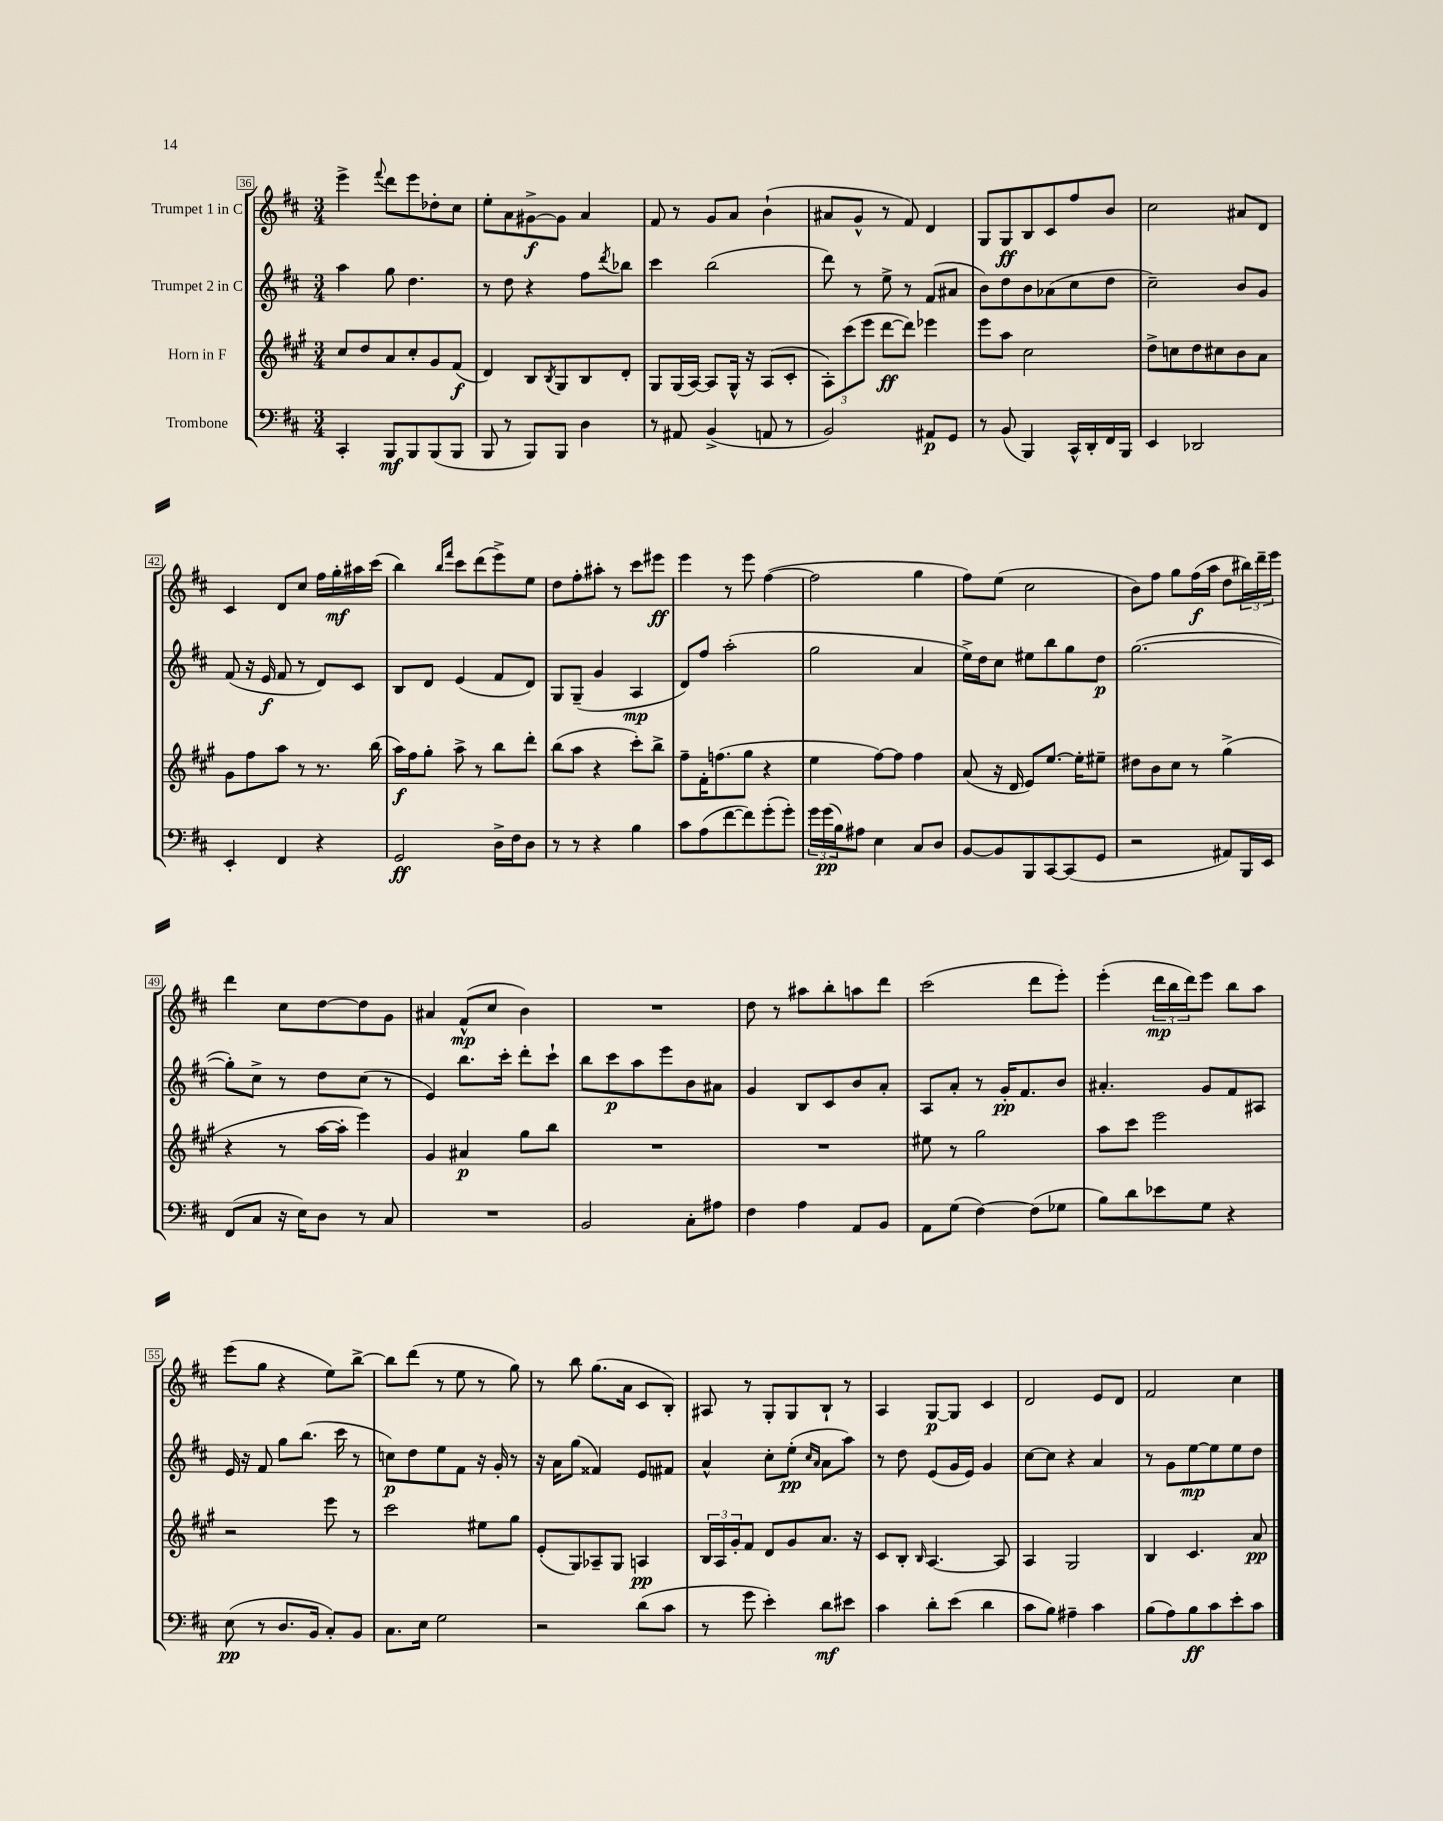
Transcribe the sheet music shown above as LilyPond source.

<<
\new StaffGroup <<
\new Staff = "s0" \with { instrumentName = "Trumpet 1 in C" } {
    \clef treble \key d \major \numericTimeSignature \time 3/4
    e'''4-> \appoggiatura { fis'''8 } d'''8 e'''8 des''8-. cis''8 |
    e''8-. a'8 gis'8~->\f gis'8 a'4 |
    fis'8 r8 g'8 a'8 b'4-!( |
    ais'8 g'8-^ r8 fis'8) d'4 |
    g8 g8\ff b8 cis'8 fis''8 b'8 |
    cis''2 ais'8 d'8 |
    cis'4 d'8 cis''8 fis''16 g''16-.\mf ais''16 cis'''16( |
    b''4) \grace { b''16 fis'''16 } cis'''8 d'''8( e'''8->) e''8 |
    d''8 fis''8-. ais''8-. r8 cis'''8 eis'''8\ff |
    e'''4 r8 e'''8 fis''4~( |
    fis''2 g''4 |
    fis''8) e''8( cis''2 |
    b'8) fis''8 g''8 fis''16\f( a''16 d''8 \tuplet 3/2 { bis''16) d'''16-- e'''16 } |
    d'''4 cis''8 d''8~ d''8 g'8 |
    ais'4 fis'8-^\mp( cis''8 b'4) |
    R2. |
    d''8 r8 ais''8 b''8-. a''8 d'''8 |
    cis'''2( d'''8 e'''8-.) |
    e'''4-.( \tuplet 3/2 { d'''16\mp b''16 d'''16) } e'''8 b''8 a''8 |
    e'''8( g''8 r4 e''8) b''8~-> |
    b''8 d'''8( r8 e''8 r8 g''8) |
    r8 b''8 g''8.( a'16 cis'8 b8-.) |
    ais8 r8 g8-. g8 b8-! r8 |
    a4 g8~\p g8 cis'4 |
    d'2 e'8 d'8 |
    fis'2 cis''4 \bar "|." |
}
\new Staff = "s1" \with { instrumentName = "Trumpet 2 in C" } {
    \clef treble \key d \major \numericTimeSignature \time 3/4
    a''4 g''8 d''4. |
    r8 d''8 r4 fis''8 \acciaccatura { d'''8 } bes''8 |
    cis'''4 b''2( |
    d'''8) r8 e''8-> r8 fis'8( ais'8 |
    b'8) d''8 b'8 aes'8( cis''8 d''8 |
    cis''2--) b'8 g'8 |
    fis'8( r16 e'16\f fis'8 r8 d'8) cis'8 |
    b8 d'8 e'4( fis'8 d'8) |
    g8 g8--( g'4 a4\mp |
    d'8) fis''8 a''2-.( |
    g''2 a'4 |
    e''16->) d''16 cis''8 eis''8 b''8 g''8 d''8\p |
    g''2.~( |
    g''8-.) cis''8-> r8 d''8 cis''8( r8 |
    e'4) b''8. cis'''16-. d'''8-. cis'''8-! |
    b''8 cis'''8\p a''8 e'''8 b'8 ais'8 |
    g'4 b8 cis'8 b'8 a'8-. |
    a8 a'8-. r8 g'16-.\pp fis'8. b'8 |
    ais'4.-. g'8 fis'8 ais8 |
    e'16 r16 fis'8 g''8 b''8.( cis'''16 r8 |
    c''8\p) d''8 e''8 fis'8 r16 g'16-. r8 |
    r16 a'16 g''8( fisis'4) e'8 fis'8 |
    a'4-^ cis''8-. e''8-.\pp( \grace { cis''16 a'16 } a'8 a''8) |
    r8 d''8 e'8( g'16 e'16) g'4 |
    cis''8~ cis''8 r4 a'4 |
    r8 g'8 e''8~\mp e''8 e''8 d''8 \bar "|." |
}
\new Staff = "s2" \with { instrumentName = "Horn in F" } {
    \clef treble \key a \major \numericTimeSignature \time 3/4
    cis''8 d''8 a'8 cis''8-. gis'8 fis'8\f( |
    d'4) b8 \acciaccatura { b8 } gis8 b8 d'8-. |
    gis8 gis16( a16~) a8 gis16-^ r16 a8( cis'8-. |
    \tuplet 3/2 { a8-.) cis'''8( e'''8 } d'''8~\ff d'''8) ees'''4 |
    e'''8 a''8 cis''2 |
    d''8-> c''8 d''8 cis''8 b'8 a'8 |
    gis'8 fis''8 a''8 r8 r8. b''16( |
    a''16\f) fis''16 gis''8-. a''8-> r8 b''8 d'''8-. |
    b''8( a''8 r4 cis'''8-.) b''8-> |
    fis''8-- fis'16-. f''8.( gis''8 r4 |
    e''4 fis''8~) fis''8 fis''4 |
    a'8( r16 d'16 e'8) e''8.~ e''16-. eis''8-- |
    dis''8 b'8 cis''8 r8 gis''4->( |
    r4 r8 a''16~ a''16-. e'''4) |
    gis'4 ais'4\p gis''8 b''8 |
    R2. |
    R2. |
    eis''8 r8 gis''2 |
    a''8 cis'''8 e'''2 |
    r2 e'''8 r8 |
    cis'''2 eis''8 gis''8 |
    e'8-.( gis8) aes8-- gis8 a4\pp |
    \tuplet 3/2 { b16 a16 gis'16-. } fis'8 d'8 gis'8 a'8. r16 |
    cis'8 b8-. \grace { b16 } a4.~ a8 |
    a4 gis2 |
    b4 cis'4. a'8\pp \bar "|." |
}
\new Staff = "s3" \with { instrumentName = "Trombone" } {
    \clef bass \key d \major \numericTimeSignature \time 3/4
    cis,4-. b,,8\mf b,,8 b,,8( b,,8 |
    b,,8 r8 b,,8) b,,8 d4 |
    r8 ais,8 b,4->( a,8 r8 |
    b,2) ais,8\p g,8 |
    r8 b,8( b,,4) cis,16-^ d,16-. fis,16 b,,16 |
    e,4 des,2 |
    e,4-. fis,4 r4 |
    g,2\ff d16-> fis16 d8 |
    r8 r8 r4 b4 |
    cis'8 a8( fis'8~ fis'8) g'8-.( g'8-.) |
    \tuplet 3/2 { g'16 g'16\pp( b16) } ais8 e4 cis8 d8 |
    b,8~ b,8 b,,8 cis,8~ cis,8( g,8 |
    r2 ais,8) b,,16 e,16 |
    fis,8( cis8 r16 e16) d8 r8 cis8 |
    R2. |
    b,2 cis8-. ais8 |
    fis4 a4 a,8 b,8 |
    a,8 g8( fis4~) fis8( ges8 |
    b8) d'8 ees'8 g8 r4 |
    e8\pp( r8 d8. b,16 cis8-.) b,8 |
    cis8. e16 g2 |
    r2 d'8( cis'8 |
    r8 g'8 e'4-.) d'8\mf eis'8 |
    cis'4 d'8-. e'8( d'4 |
    cis'8 b8) ais4-- cis'4 |
    b8( a8) b8\ff cis'8 e'8-. cis'8 \bar "|." |
}
>>
>>
\layout { \context { \Score currentBarNumber = #36 \override BarNumber.stencil = #(make-stencil-boxer 0.1 0.3 ly:text-interface::print) } }
